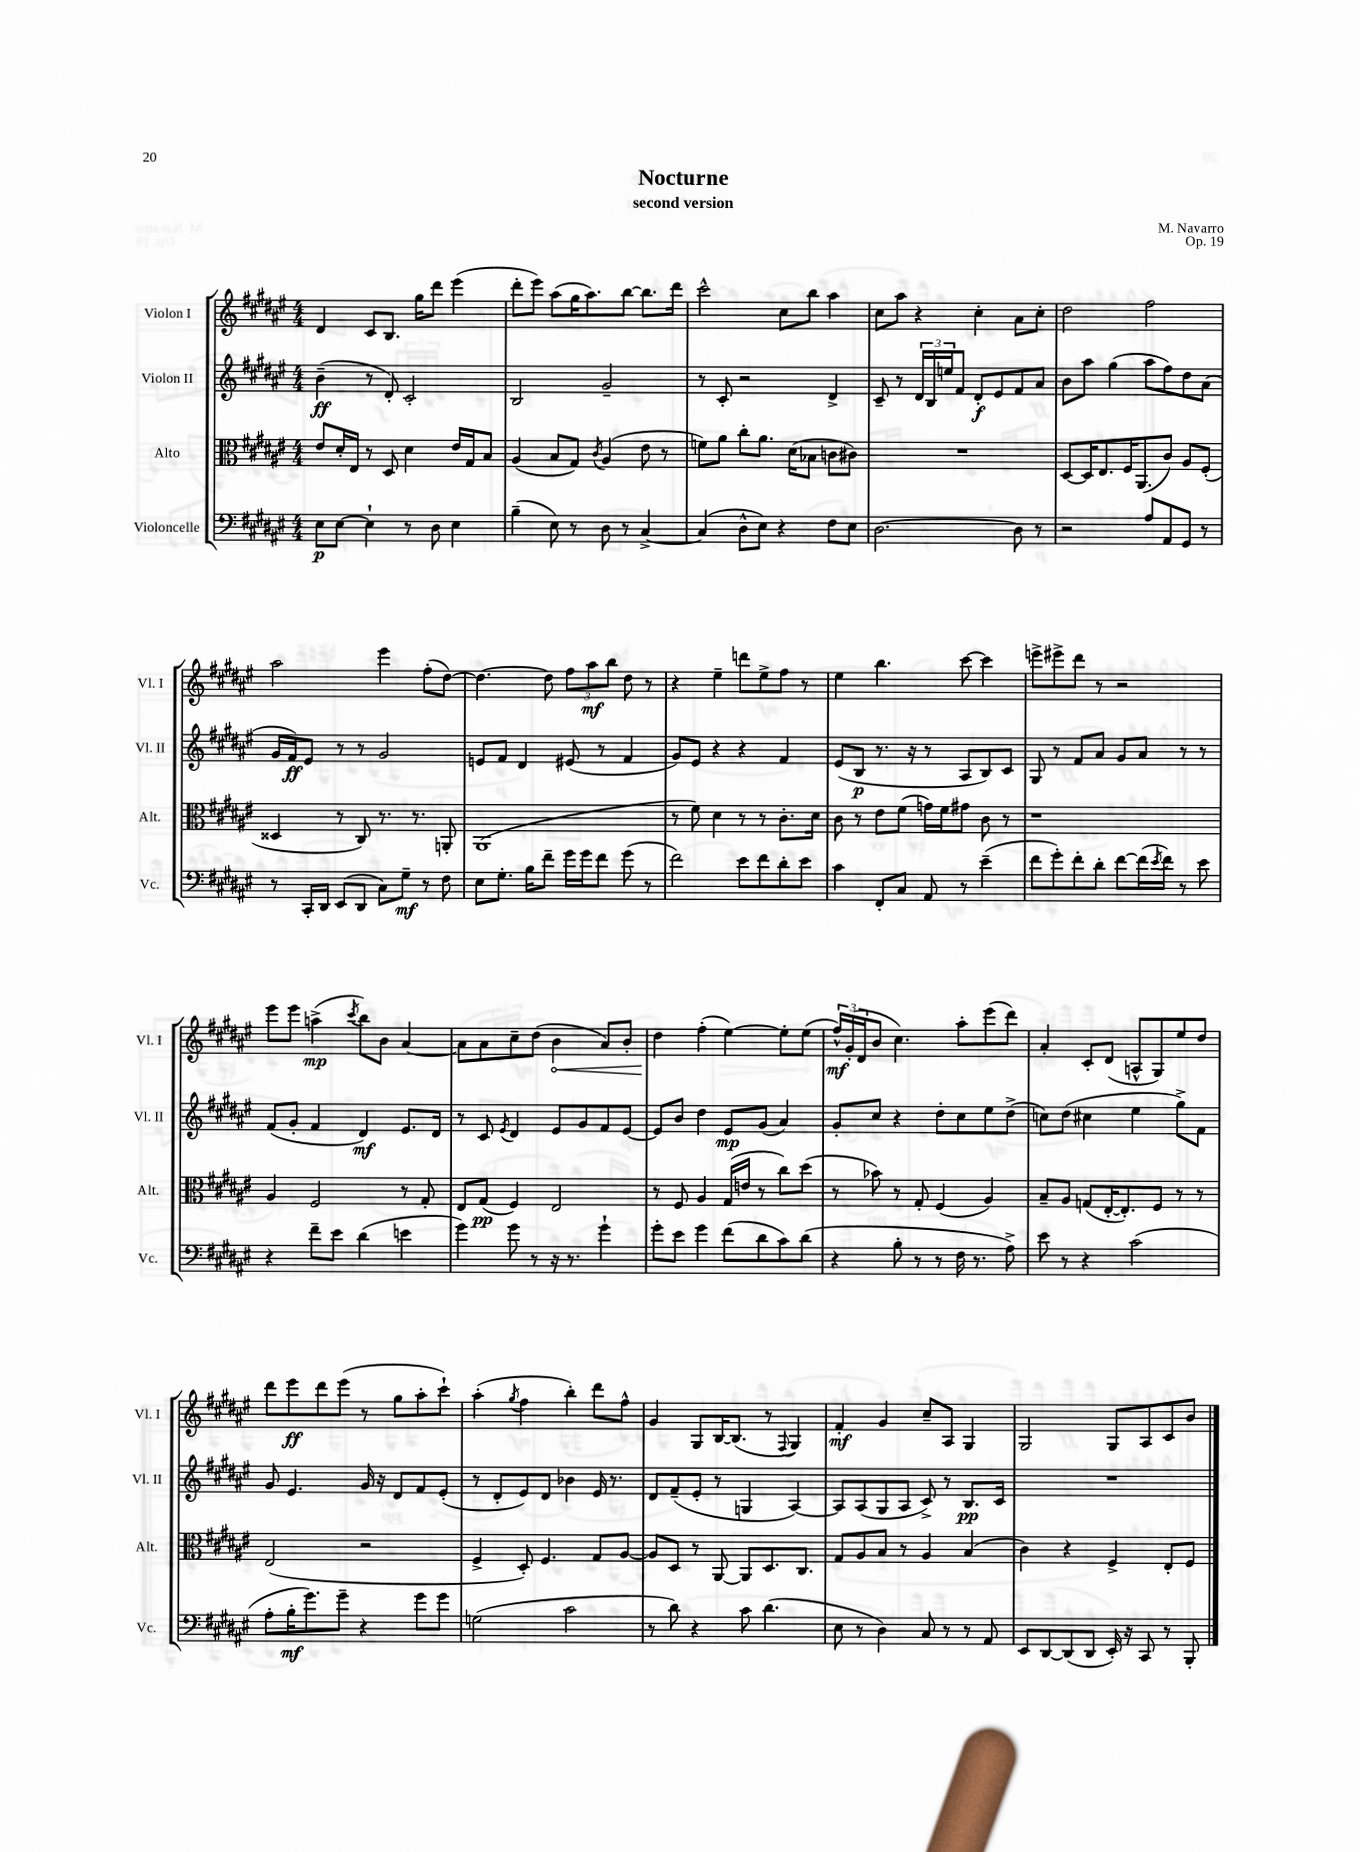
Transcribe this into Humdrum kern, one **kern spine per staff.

**kern	**kern	**kern	**kern
*staff4	*staff3	*staff2	*staff1
*clefF4	*clefC3	*clefG2	*clefG2
*k[f#c#g#d#a#e#]	*k[f#c#g#d#a#e#]	*k[f#c#g#d#a#e#]	*k[f#c#g#d#a#e#]
*M4/4	*M4/4	*M4/4	*M4/4
8E#	8e#	(4b~	4d#
[8E#	16d#'	.	.
.	16E#	.	.
4E#`]	8r	8r	8c#
.	8D#	8d#')	8.B
8r	4d#	2c#'	.
.	.	.	16gg#
8D#	.	.	8ddd#
4E#	16e#	.	(4eee#
.	16G#	.	.
.	8B	.	.
=	=	=	=
(4B~	(4A#	2B	8ddd#'
.	.	.	8eee#)
8E#)	8B	.	(8aa#
8r	8G#)	.	16gg#
.	.	.	8.aa#)
.	8qc#	.	.
8D#	(4A#	2g#~	.
8r	.	.	[8bb
[4C#^	8e#	.	8.bb]
.	8r	.	.
.	.	.	16ddd#
=	=	=	=
(4C#]	8f)	8r	2ccc#^^
.	8a#	8c#'	.
8D#^^	8cc#'	2r	.
8E#)	8.a#	.	.
4r	.	.	8cc#
.	(16d#	.	.
.	8B-	.	8bb
8F#	8c	4d#^	4aa#
8E#	8c#)	.	.
=	=	=	=
[2.D#	1r	8c#~	8cc#
.	.	8r	8aa#
.	.	24d#	4r
.	.	24B	.
.	.	24ee	.
.	.	8f#	.
.	.	8d#'	4cc#'
.	.	8e#	.
8D#]	.	8f#	8a#
8r	.	8a#	8cc#'
=	=	=	=
2r	[8D#	8b	2dd#
.	16D#]	8aa#	.
.	8.E#	.	.
.	.	(4gg#	.
.	16F#	.	.
.	(8.AA#	.	.
8A#	.	8aa#	2ff#
8AA#	8c#)	8ff#)	.
8GG#	8A#	8dd#	.
8r	(8F#'	(8a#	.
=	=	=	=
8r	4D##	16g#	2aa#
.	.	16f#)	.
16CC#'	.	8e#	.
16DD#	.	.	.
(8EE#	8r	8r	.
8DD#	8C#)	8r	.
8C#)	8.r	2g#	4eee#
8G#~	.	.	.
.	8.r	.	.
8r	.	.	(8ff#'
8F#	8AA'	.	[8dd#)
=	=	=	=
8E#	(1AA#	8e	4.dd#_
8.G#'	.	8f#	.
.	.	4d#	.
16B	.	.	.
8f#~	.	.	8dd#]
16g#	.	(8e#	12ff#
16g#	.	.	.
.	.	.	12aa#
8f#	.	8r	.
.	.	.	12bb
(8g#	.	4f#	8dd#
8r	.	.	8r
=	=	=	=
2f#)	8r	8g#)	4r
.	8f#)	8e#	.
.	4d#	4r	4ee#~
8e#	8r	4r	8ddd
8f#	8r	.	8ee#^
8d#'	8.c#'	4f#	8ff#
8e#	.	.	8r
.	16d#	.	.
=	=	=	=
4c#	8c#	(8e#	4ee#
.	8r	8B	.
8FF#'	8e#	8.r	4.bb
8C#	(8f#	.	.
.	.	16r	.
8AA#	16g)	8r	.
.	16f#	.	.
8r	8g#	8A#	[8ccc#
(4e#~	8c#	8B)	4ccc#]
.	8r	8c#	.
=	=	=	=
8f#	1r	8G#	8eee^
8g#')	.	8r	8eee#^
8f#'	.	8f#	8ddd#
8d#'	.	8a#	8r
[8f#	.	8g#	2r
(16f#]	.	8a#	.
8qe#	.	.	.
16f#)	.	.	.
8r	.	8r	.
8e#	.	8r	.
=	=	=	=
4r	4A#	(8f#	8eee#
.	.	8g#'	8eee#
8f#~	2F#	4f#	(4aa^
8e#	.	.	.
.	.	.	8qccc#
(4d#	.	4d#)	8bb)
.	.	.	8b
4e	8r	8.e#	[4a#
.	8G#'	.	.
.	.	16d#	.
=	=	=	=
4g#)	8E#	8r	8a#]
.	(8G#	8c#	8a#
.	.	8qe#	.
8g#	4F#)	4d#	8cc#~
8r	.	.	(8dd#
16r	2E#	8e#	4b
8.r	.	.	.
.	.	8g#	.
4g#`	.	8f#	8a#)
.	.	[8e#	8b'
=	=	=	=
8g#'	8r	8e#]	4dd#
8e#	8F#	8b	.
4g#	4A#	4dd#	(4ff#'
(8f#	(16G#	8e#	[4ee#)
.	16e	.	.
8d#	8r	(8g#	.
8c#)	8cc#)	4a#)	8ee#']
(8d#	(8dd#	.	(8ee#
=	=	=	=
4r	8r	8g#'	24ff#^^)
.	.	.	(24g#'
.	.	.	24d#
.	8b-)	8cc#	8b
8B'	8r	4r	4.cc#)
8r	8G#'	.	.
8r	(4F#	8dd#'	.
16F#	.	8cc#	8aa#'
8.r	.	.	.
.	4A#)	8ee#	(8eee#
8A#^)	.	(8dd#^	8ddd#)
=	=	=	=
8e#	8B~	8cc)	4a#'
8r	8A#	(8dd#	.
4r	(8G	4cc#	8c#'
.	[16E#'	.	(8d#
.	8.E#'])	.	.
(2c#	.	4ee#	8A^^
.	8F#	.	8G#)
.	8r	8gg#^)	8ee#
.	8r	8f#	8dd#
=	=	=	=
8A#'	(2E#	8g#	8ddd#
16B'	.	4.e#	8eee#
8.g#)	.	.	.
.	.	.	8ddd#
8g#~	.	.	(8eee#
4r	2r	16g#	8r
.	.	16r	.
.	.	8d#	8gg#
8g#	.	8f#	8aa#'
8g#	.	(8e#'	8ccc#`)
=	=	=	=
(2G	4F#^	8r	(4aa#'
.	.	8d#'	.
.	.	.	8qgg#
.	8D#')	8e#)	4ff#
.	4.F#	8d#	.
2c#	.	4b-	4bb')
.	8G#	16e#	8ddd#
.	.	8.r	.
.	[8A#	.	8ff#^^
=	=	=	=
8r	8A#]	8d#	4g#
8d#)	8D#	(8f#~	.
4r	8r	8e#'	8G#
.	[8AA#	8r	[16B
.	.	.	(8.B]
8c#	8AA#]	4G	.
(4.d#	8.D#	.	8r
.	.	.	8qqF#
.	.	[4A#)	4G#)
.	8.C#	.	.
=	=	=	=
8E#	8G#	8A#]	4f#'
8r	8A#	(8A#	.
4D#)	8B	8G#	4g#
.	8r	8A#	.
8C#	4A#	8c#^)	8cc#~
8r	.	8r	8A#
8r	(4B	8.B	4G#
8AA#	.	.	.
.	.	16c#	.
=	=	=	=
8EE#	4c#)	1r	2G#
[8DD#	.	.	.
(8DD#]	4r	.	.
8DD#	.	.	.
16EE#')	4F#^	.	8G#
16r	.	.	.
8CC#	.	.	8A#
8r	8E#'	.	8c#
8BBB'	8F#	.	8b
==	==	==	==
*-	*-	*-	*-
